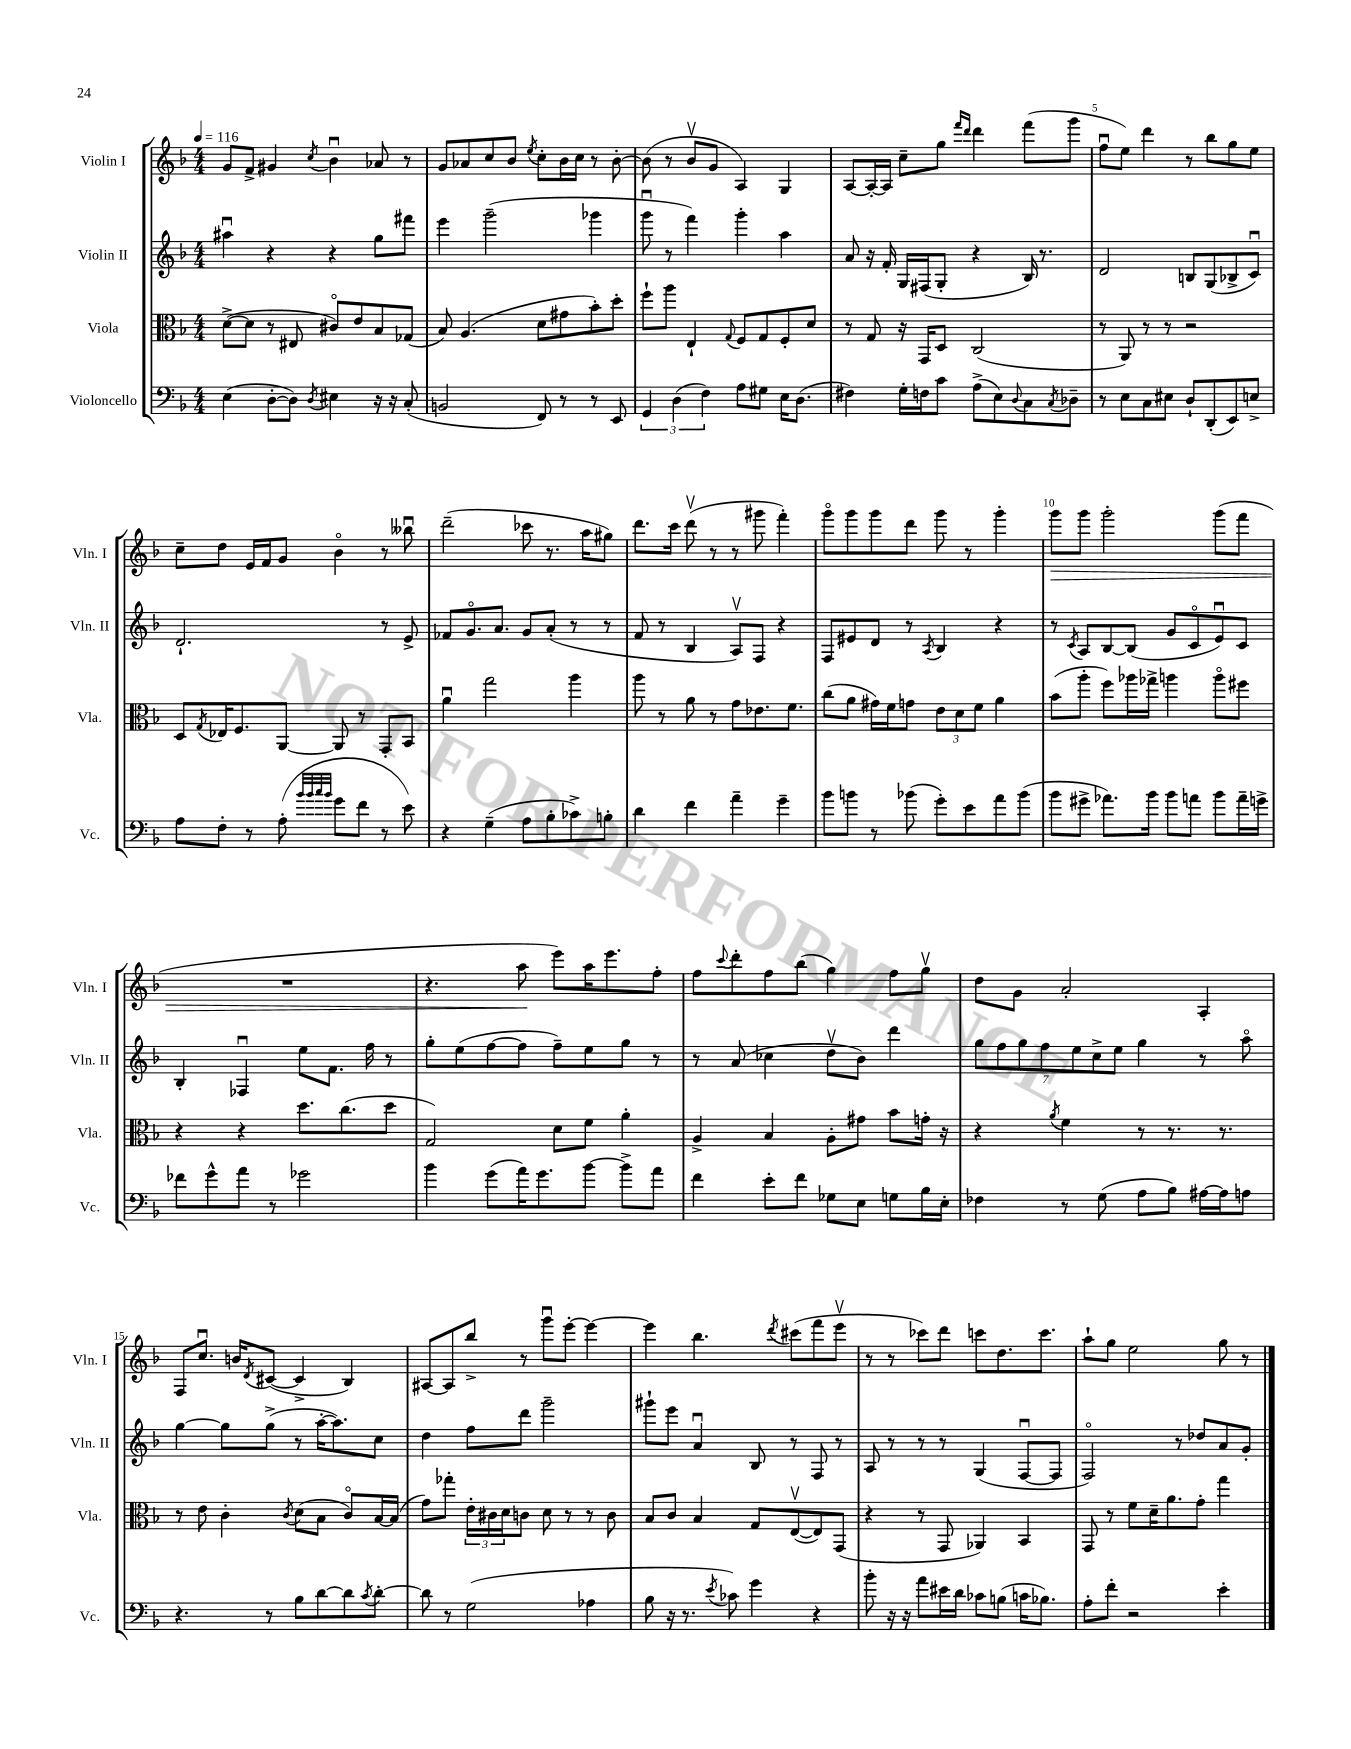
<<
\new StaffGroup <<
\new Staff = "s0" \with { instrumentName = "Violin I" shortInstrumentName = "Vln. I" } {
    \clef treble \key f \major \numericTimeSignature \time 4/4 \tempo 4 = 116
    g'8 f'8-> gis'4 \acciaccatura { c''8 } bes'4\downbow aes'8 r8 |
    g'8 aes'8 c''8 bes'8 \acciaccatura { e''8 } c''8-. bes'16 c''16 r8 bes'8~-. |
    bes'8( r8 bes'8\upbow g'8 a4) g4 |
    a8~ a16~-. a16 c''8-- g''8 \grace { f'''16 d'''16 } d'''4 f'''8( g'''8 |
    f''8\downbow e''8) d'''4 r8 bes''8 g''8 e''8 |
    c''8-- d''8 e'16 f'16 g'8 bes'4\flageolet r8 beses''8\downbow |
    d'''2--( ces'''8 r8. a''16 gis''8) |
    d'''8. c'''16 d'''8\upbow( r8 r8 gis'''8 f'''4-.) |
    g'''8\flageolet g'''8 g'''8 d'''8 g'''8 r8 g'''4-. |
    g'''8\> g'''8 g'''2-. g'''8( f'''8 |
    R1 |
    r4. a''8\! e'''8) a''16 e'''8. f''8-. |
    f''8 \appoggiatura { c'''8 } d'''8-. f''8 bes''8( g''4) f''8 g''8\upbow |
    d''8 g'8 a'2-. a4-. |
    f8 c''8.\downbow b'16 \acciaccatura { d'8 } cis'8~( cis'4-> bes4) |
    ais8~ ais8 bes''8-> r8 g'''8\downbow e'''8~-. e'''4~ |
    e'''4 bes''4. \acciaccatura { d'''8 } cis'''8( f'''8 e'''8\upbow |
    r8 r8 ces'''8) d'''8 c'''8 d''8. c'''8. |
    a''8-! g''8 e''2 g''8 r8 \bar "|." |
}
\new Staff = "s1" \with { instrumentName = "Violin II" shortInstrumentName = "Vln. II" } {
    \clef treble \key f \major \numericTimeSignature \time 4/4
    ais''4\downbow r4 r4 g''8 fis'''8 |
    e'''4 g'''2--( ges'''4 |
    g'''8\downbow r8 f'''4) g'''4-. a''4 |
    a'8 r16 f'16-. g16 fis16( g8-. r4 bes16) r8. |
    d'2 b8 g8( bes8-> c'8\downbow) |
    d'2.-! r8 e'8-> |
    fes'8 g'8.\flageolet a'8. g'8 a'8-.( r8 r8 |
    f'8 r8 bes4 a8\upbow) f8 r4 |
    f8 eis'8 d'8 r8 \acciaccatura { a8 } bes4 r4 |
    r8 \acciaccatura { c'8 } a8 bes8~ bes8( g'8 c'8\flageolet e'8\downbow) c'8 |
    bes4-. fes4\downbow e''8 f'8. f''16 r8 |
    g''8-. e''8( f''8~ f''8 f''8--) e''8 g''8 r8 |
    r8 a'8( ces''4 d''8\upbow bes'8) d'''4 |
    \tuplet 7/4 { g''8 f''8 g''8 f''8 e''8 c''8-> e''8 } g''4 r8 a''8\flageolet |
    g''4~ g''8 g''8->( r8 a''16~-. a''8.) c''8 |
    d''4 f''8 d'''8 g'''2-- |
    gis'''8-! e'''8 a'4\downbow bes8 r8 f8 r8 |
    a8 r8 r8 r8 g4( f8~\downbow f8 |
    f2\flageolet) r8 des''8 a'8 g'8-. \bar "|." |
}
\new Staff = "s2" \with { instrumentName = "Viola" shortInstrumentName = "Vla." } {
    \clef alto \key f \major \numericTimeSignature \time 4/4
    d'8~->( d'8 r8 eis8 cis'8\flageolet) e'8 bes8 ges8( |
    bes8) a4.( d'8 gis'8 bes'8-.) d''8-. |
    f''8-! a''8 e4-! \appoggiatura { g8 } f8 g8 f8-. d'8 |
    r8 g8 r16 g,16 d8 c2( |
    r8 a,8) r8 r8 r2 |
    d8 \acciaccatura { g8 } ees16 f8. a,8~ a,8 r8 g,8-. bes,8 |
    a'4\downbow g''2 a''4 |
    a''8 r8 a'8 r8 g'8 ees'8. f'8. |
    c''8( a'8 gis'16) f'16 g'8 \tuplet 3/2 { e'8 d'8 f'8 } a'4 |
    bes'8( a''8-. f''8) aes''16 ges''16-> a''4 a''8\flageolet fis''8 |
    r4 r4 d''8. c''8.( d''8 |
    g2) d'8 f'8 a'4-. |
    a4-> bes4 a8-. gis'8 bes'8 g'16-. r16 |
    r4 \acciaccatura { a'8 } f'4 r8 r8. r8. |
    r8 e'8 c'4-. \acciaccatura { c'8 } d'8( bes8 c'8\flageolet) bes16~ bes16( |
    g'8) ges''8-. \tuplet 3/2 { e'16-. cis'16 d'16 } c'8 d'8 r8 r8 c'8 |
    bes8 c'8 bes4 g8 e8~\upbow( e8) g,8( |
    r4 r8 g,8 aes,4) bes,4 |
    g,8 r8 f'8 d'16-- a'8. g'8-. g''4 \bar "|." |
}
\new Staff = "s3" \with { instrumentName = "Violoncello" shortInstrumentName = "Vc." } {
    \clef bass \key f \major \numericTimeSignature \time 4/4
    e4( d8~-. d8) \acciaccatura { d8 } eis4 r16 r16 c8-.( |
    b,2 f,8) r8 r8 e,8 |
    \tuplet 3/2 { g,4 d4( f4) } a8 gis8 e16 d8.( |
    fis4) g16-. f16 c'8 a8->( e8) \appoggiatura { d8 } c8 \acciaccatura { c8 } des8-- |
    r8 e8 c8 eis8 d8-! d,8-.( e,8) e8-> |
    a8 f8-. r8 a8-.( \grace { bes'32 bes'32 c''32 bes'32 } g'8 f'8 r8 e'8) |
    r4 g4--( a8 bes8-. ces'8->) b8-. |
    d'4 f'4 a'4-- g'4-- |
    bes'8 b'8 r8 bes'8( g'8-.) e'8 a'8 bes'8( |
    bes'8 gis'8-> aes'8.) bes'16 bes'8 a'8 bes'8 a'16-- g'16-> |
    fes'8 g'8-^ a'8 r8 ges'2 |
    bes'4 g'8( a'16) g'8. bes'8~ bes'8-> a'8 |
    f'4 e'8-. f'8 ges8 e8 g8 bes16 e16-. |
    fes4 r8 g8( a8 bes8) ais16~ ais16 a8 |
    r4. r8 bes8 d'8~ d'8 \acciaccatura { c'8 } d'8~-. |
    d'8 r8 g2( aes4 |
    bes8 r16 r8. \acciaccatura { e'8 } ces'8) g'4 r4 |
    bes'8-. r16 r16 a'8 eis'16 d'16 ces'8 b8( c'16 bes8.) |
    a8-. f'8-. r2 e'4-. \bar "|." |
}
>>
>>
\layout { \context { \Score \override BarNumber.break-visibility = ##(#f #t #t) barNumberVisibility = #(every-nth-bar-number-visible 5) } }
